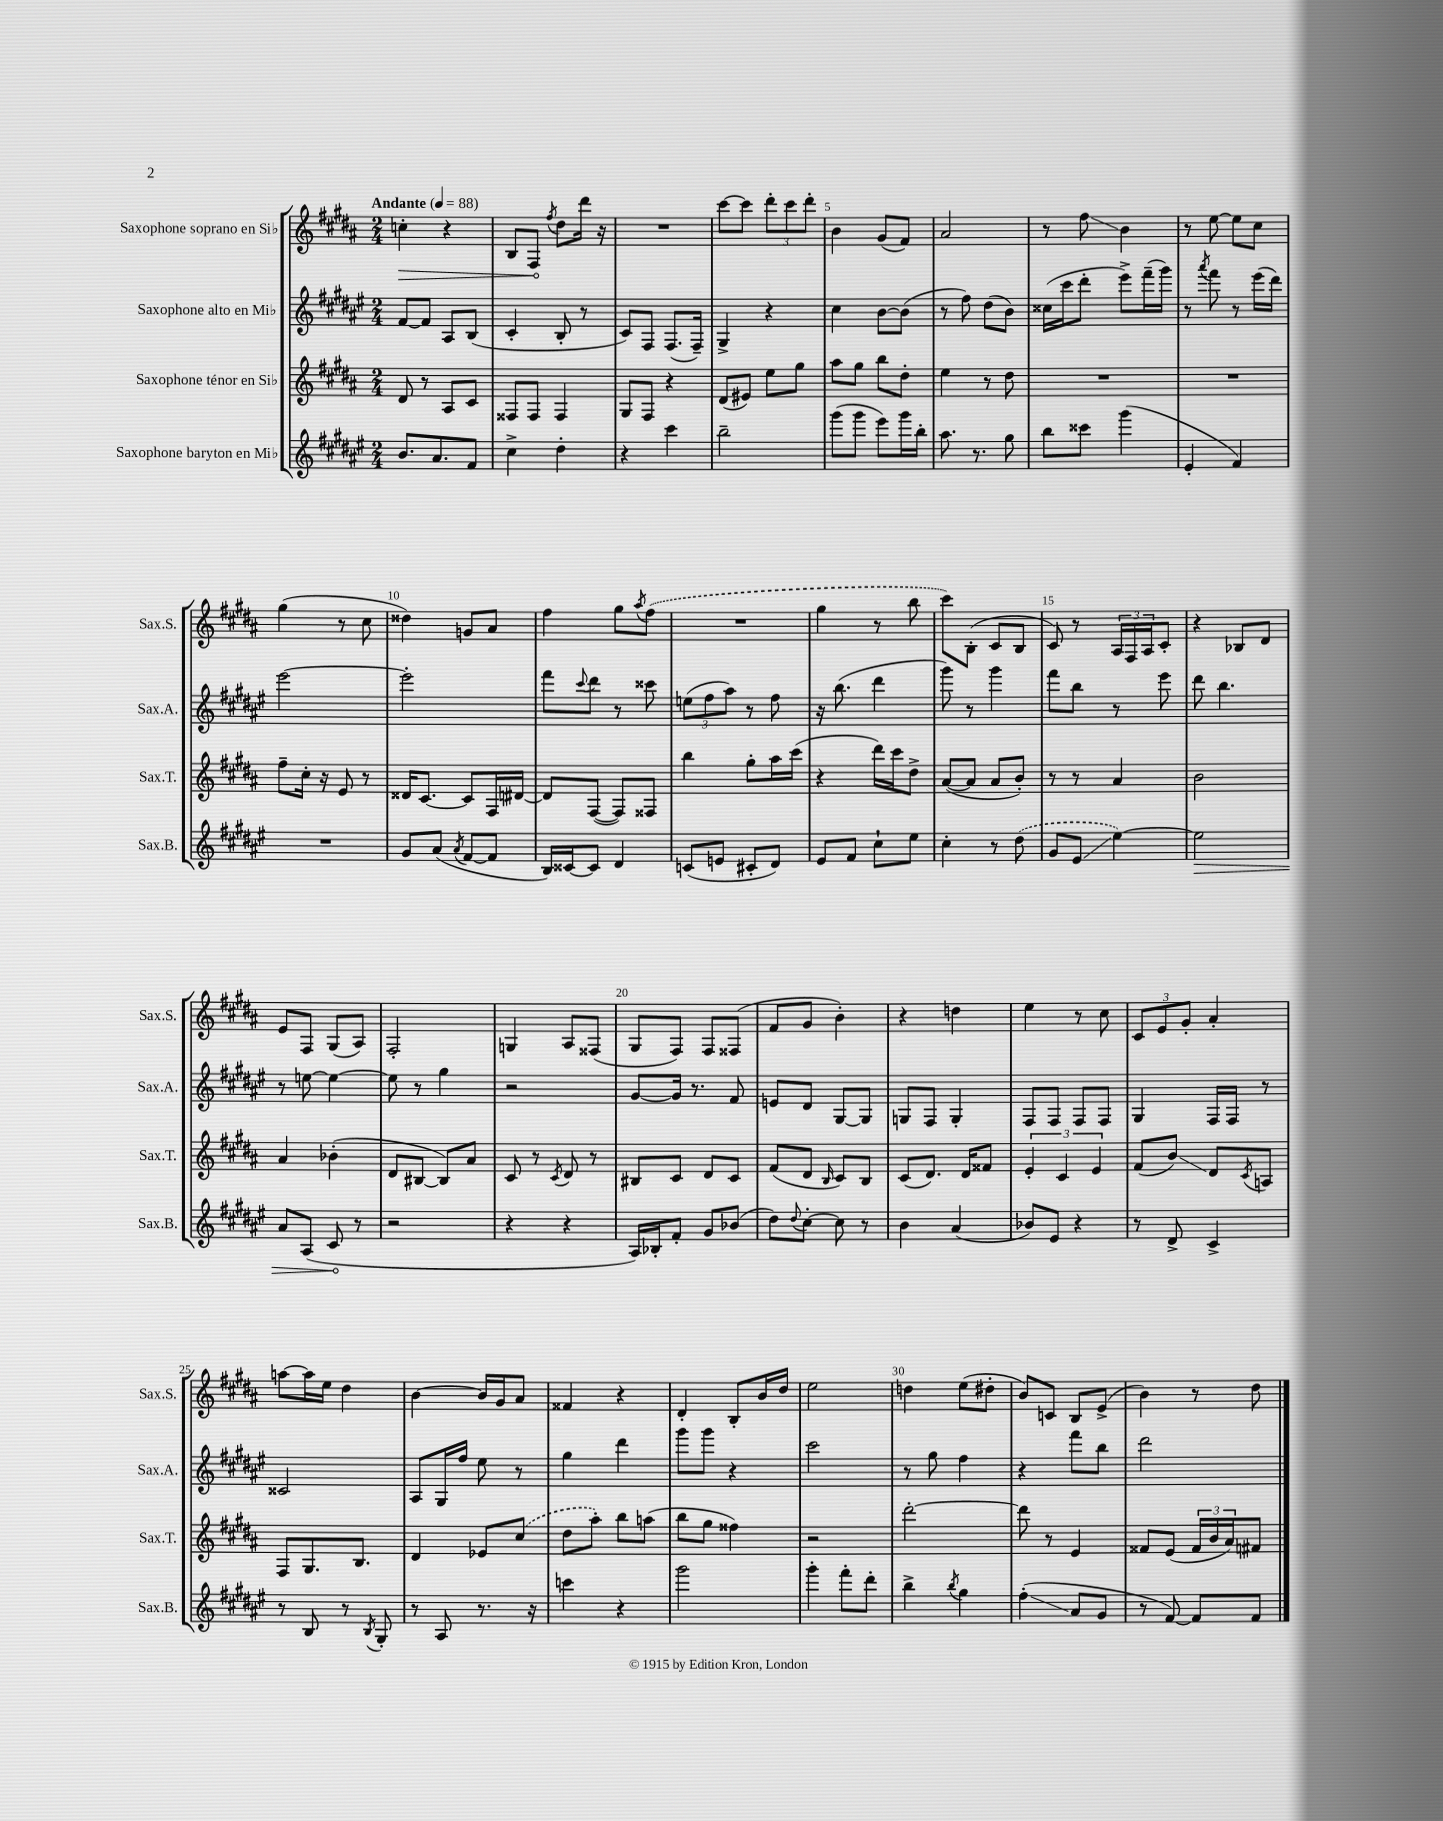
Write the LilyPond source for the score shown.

<<
\new StaffGroup <<
\new Staff = "s0" \with { instrumentName = "Saxophone soprano en Sib" shortInstrumentName = "Sax.S." } {
    \clef treble \key b \major \numericTimeSignature \time 2/4 \tempo "Andante" 4 = 88
    \once \override Hairpin.circled-tip = ##t c''4-.\> r4 |
    b8 fis8\! \acciaccatura { fis''8 } dis''8 dis'''16 r16 |
    R2 |
    cis'''8~ cis'''8 \tuplet 3/2 { dis'''8-. cis'''8 dis'''8-. } |
    b'4 gis'8( fis'8) |
    ais'2 |
    r8 fis''8\glissando b'4 |
    r8 e''8~ e''8 cis''8 |
    gis''4( r8 cis''8 |
    disis''4) g'8 ais'8 |
    fis''4 gis''8 \acciaccatura { ais''8 } \once \slurDashed fis''8( |
    R2 |
    gis''4 r8 b''8 |
    cis'''8) b8-.( cis'8 b8 |
    cis'8) r8 \tuplet 3/2 { ais16 fis16 ais16 } cis'8-. |
    r4 bes8 dis'8 |
    e'8 fis8 gis8( ais8) |
    fis2-. |
    g4 ais8 fisis8( |
    gis8 fis8) fis8 fisis8( |
    fis'8 gis'8 b'4-.) |
    r4 d''4 |
    e''4 r8 cis''8 |
    \tuplet 3/2 { cis'8 e'8 gis'8-. } ais'4-. |
    a''8~ a''16 e''16 dis''4 |
    b'4~ b'16 gis'16 ais'8 |
    fisis'4 r4 |
    dis'4-. b8-. b'16 dis''16 |
    e''2 |
    d''4 e''8( dis''8-. |
    b'8) c'8 b8 e'8->( |
    b'4) r8 dis''8 \bar "|." |
}
\new Staff = "s1" \with { instrumentName = "Saxophone alto en Mib" shortInstrumentName = "Sax.A." } {
    \clef treble \key fis \major \numericTimeSignature \time 2/4
    fis'8~ fis'8 ais8 b8( |
    cis'4-. b8-. r8 |
    cis'8) fis8 fis8.( fis16--) |
    gis4-> r4 |
    cis''4 b'8~ b'8( |
    r8 fis''8) dis''8( b'8) |
    cisis''16( cis'''16 dis'''8-. eis'''8->) fis'''16--( gis'''16) |
    r8 \acciaccatura { ais'''8 } fis'''8 r8 eis'''16( dis'''16) |
    eis'''2~ |
    eis'''2-. |
    fis'''8 \appoggiatura { cis'''8 } dis'''8 r8 cisis'''8 |
    \tuplet 3/2 { e''8( fis''8 ais''8) } r8 fis''8 |
    r16 b''8.( dis'''4 |
    gis'''8) r8 gis'''4 |
    fis'''8 b''8 r8 eis'''8 |
    dis'''8 b''4. |
    r8 e''8~ e''4~ |
    e''8 r8 gis''4 |
    r2 |
    gis'8~ gis'16 r8. fis'8 |
    e'8 dis'8 gis8~ gis8 |
    g8 fis8 g4-. |
    fis8 fis8 fis8 fis8 |
    gis4 fis16 fis16 r8 |
    cisis'2 |
    ais8 gis16 fis''16 eis''8 r8 |
    gis''4 dis'''4 |
    gis'''8 gis'''8 r4 |
    cis'''2 |
    r8 gis''8 fis''4 |
    r4 fis'''8 b''8 |
    dis'''2 \bar "|." |
}
\new Staff = "s2" \with { instrumentName = "Saxophone ténor en Sib" shortInstrumentName = "Sax.T." } {
    \clef treble \key b \major \numericTimeSignature \time 2/4
    dis'8 r8 ais8 cis'8 |
    fisis8 fisis8 fisis4 |
    gis8 fis8 r4 |
    dis'8( eis'8) e''8 gis''8 |
    ais''8 gis''8 b''8 dis''8-. |
    e''4 r8 dis''8 |
    R2 |
    R2 |
    fis''8-- cis''16-. r16 e'8 r8 |
    disis'16 cis'8.~ cis'8 fis16 dis'16~ |
    dis'8 fis8~( fis8) fisis8 |
    b''4 gis''8-. ais''16 cis'''16( |
    r4 dis'''16) cis'''16 dis''8-> |
    ais'8~( ais'8 ais'8 b'8-.) |
    r8 r8 ais'4 |
    b'2 |
    ais'4 bes'4-.( |
    dis'8 bis8~ bis8) ais'8 |
    cis'8 r8 \acciaccatura { cis'8 } dis'8 r8 |
    bis8 cis'8 dis'8 cis'8 |
    fis'8( dis'8 \grace { b16 } cis'8) b8 |
    cis'8( dis'8.) dis'16 fisis'8 |
    \tuplet 3/2 { e'4-. cis'4 e'4 } |
    fis'8( b'8\glissando) dis'8 \acciaccatura { cis'8 } a8 |
    fis8 gis8. b8. |
    dis'4 ees'8 \once \slurDashed cis''8( |
    dis''8 ais''8-.) b''8 a''8( |
    b''8 gis''8 fisis''4) |
    r2 |
    dis'''2~-. |
    dis'''8 r8 e'4 |
    fisis'8 e'8( \tuplet 3/2 { fisis'16 b'16 ais'16) } fis'8 \bar "|." |
}
\new Staff = "s3" \with { instrumentName = "Saxophone baryton en Mib" shortInstrumentName = "Sax.B." } {
    \clef treble \key fis \major \numericTimeSignature \time 2/4
    b'8. ais'8. fis'8 |
    cis''4-> dis''4-. |
    r4 cis'''4 |
    b''2-- |
    gis'''8( gis'''8 eis'''8) gis'''16 b''16-. |
    ais''8. r8. gis''8 |
    b''8 cisis'''8 gis'''4( |
    eis'4-. fis'4) |
    R2 |
    gis'8 ais'8( \acciaccatura { ais'8 } fis'8~ fis'8 |
    b16) cisis'16~ cisis'8 dis'4 |
    c'8( e'8 cis'8-. dis'8) |
    eis'8 fis'8 cis''8-! eis''8 |
    cis''4-. r8 \once \slurDashed dis''8( |
    gis'8 eis'8\glissando eis''4~) |
    \once \override Hairpin.circled-tip = ##t eis''2\> |
    ais'8 ais8( cis'8\! r8 |
    r2 |
    r4 r4 |
    ais16) bes16-. fis'8-. gis'8 bes'8( |
    dis''8) \appoggiatura { dis''8 } cis''8~-. cis''8 r8 |
    b'4 ais'4( |
    bes'8) eis'8 r4 |
    r8 dis'8-> cis'4-> |
    r8 b8 r8 \acciaccatura { b8 } gis8-. |
    r8 ais8 r8. r16 |
    c'''4 r4 |
    gis'''2 |
    gis'''4-. fis'''8-. dis'''8-. |
    b''4-> \acciaccatura { b''8 } gis''4 |
    fis''4-.\glissando( ais'8 gis'8 |
    r8 fis'8~) fis'8 fis'8 \bar "|." |
}
>>
>>
\layout { \context { \Score \override BarNumber.break-visibility = ##(#f #t #t) barNumberVisibility = #(every-nth-bar-number-visible 5) } }
